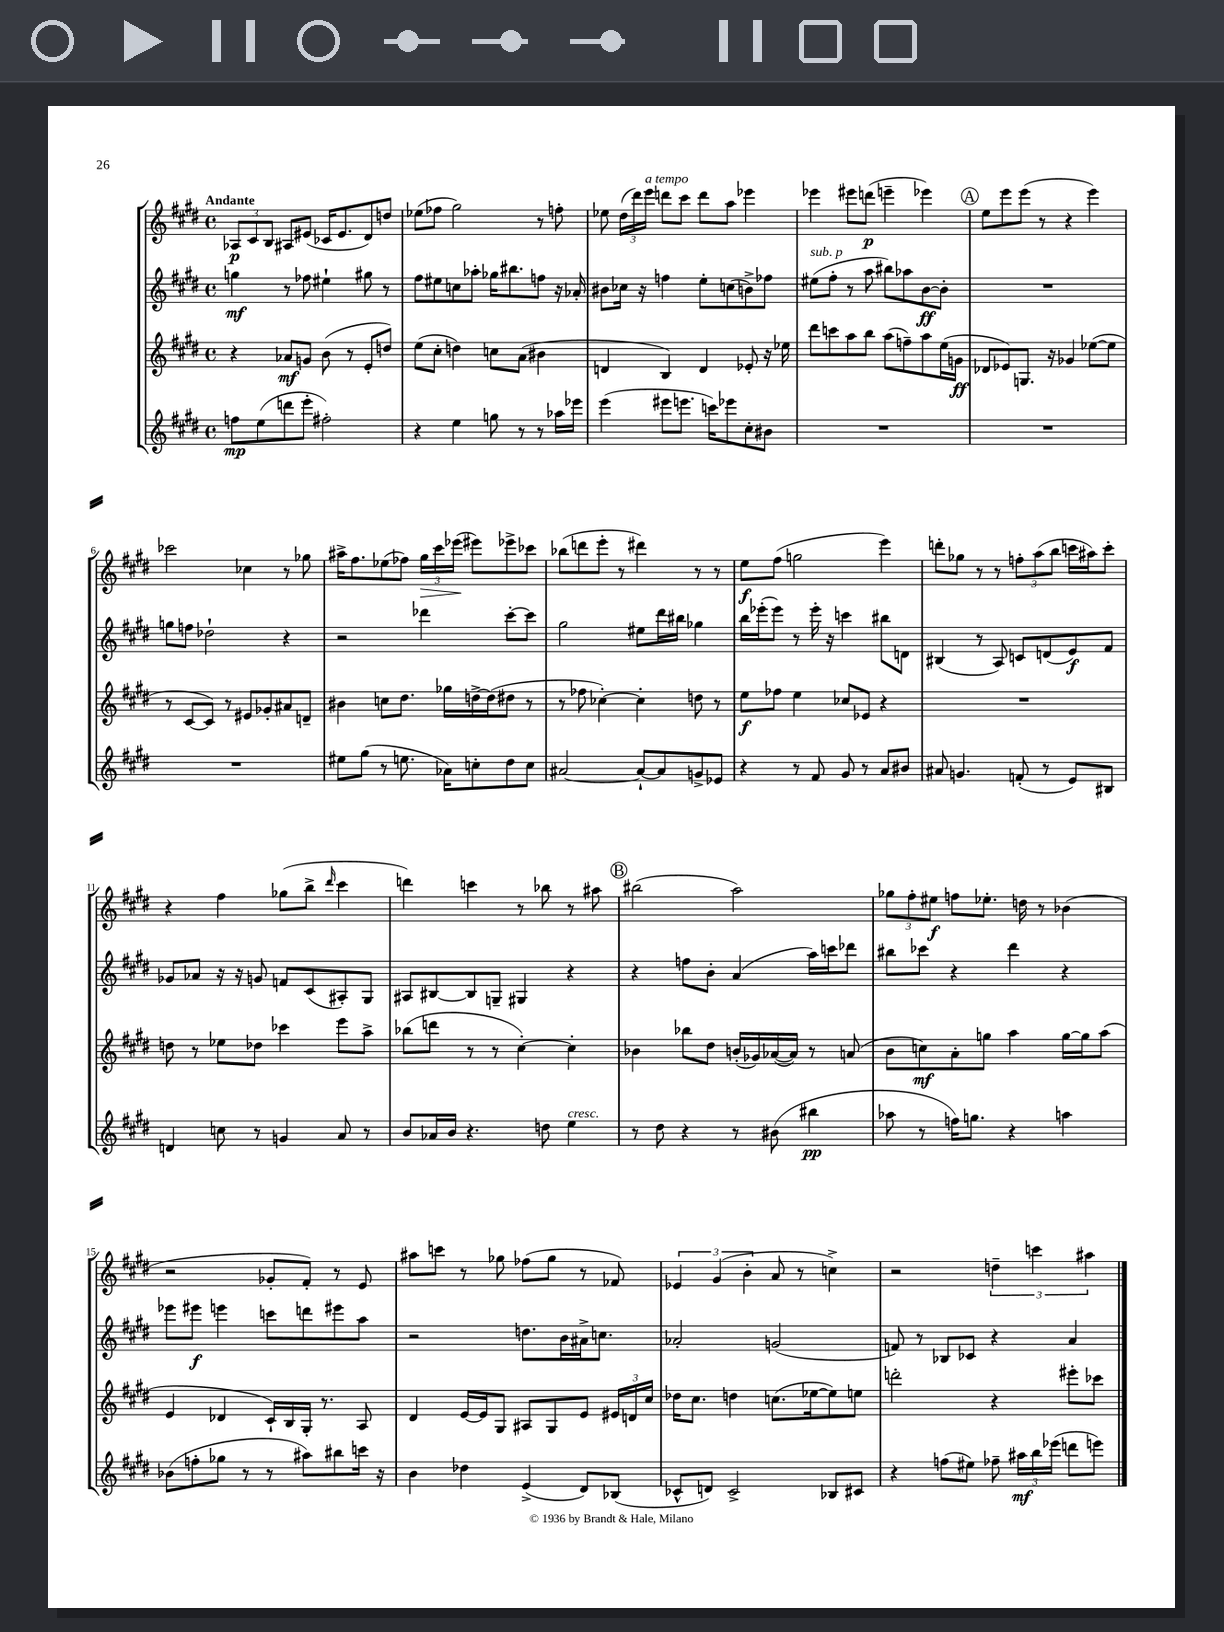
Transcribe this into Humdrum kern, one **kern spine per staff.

**kern	**dynam	**kern	**dynam	**kern	**dynam	**kern	**dynam
*part4	*part4	*part3	*part3	*part2	*part2	*part1	*part1
*staff4	*staff4	*staff3	*staff3	*staff2	*staff2	*staff1	*staff1
*clefG2	*	*clefG2	*	*clefG2	*	*clefG2	*
*k[f#c#g#d#]	*	*k[f#c#g#d#]	*	*k[f#c#g#d#]	*	*k[f#c#g#d#]	*
*M4/4	*	*M4/4	*	*M4/4	*	*M4/4	*
*met(c)	*	*met(c)	*	*met(c)	*	*met(c)	*
=1	=1	=1	=1	=1	=1	=1	=1
!	!	!	!	!	!	!LO:TX:a:B:t=Andante	!
8ffn\L	mp	4r	.	4ggn\	mf	12A-X/L	p
.	.	.	.	.	.	12c#/	.
(8ee\	.	.	.	.	.	.	.
.	.	.	.	.	.	12B/J	.
8dddn\	.	8a-X/L	mf	8r	.	8A#X/L	.
8eee'\J	.	8gn/J	.	8ff-X\	.	(8e#X/J	.
2ff#X'\)	.	(8b\	.	4ee#X`\	.	16c-X/KL	.
.	.	.	.	.	.	8.e#/	.
.	.	8r	.	.	.	.	.
.	.	8e'/L	.	8gg#X\	.	8d#/)	.
.	.	8ddn/J)	.	8r	.	8ddn/J	.
=2	=2	=2	=2	=2	=2	=2	=2
4r	.	(8ee\L	.	8ff#\L	.	(8ee-X\L	.
.	.	8cc#'\J	.	8ee#X\	.	8ff-X\J	.
4ee\	.	4ddn\)	.	8ccn\	.	2gg#\)	.
.	.	.	.	8aa-X'\J	.	.	.
8ggn\	.	8ccn\L	.	16gg-X\KL	.	.	.
.	.	.	.	8.bb#X\	.	.	.
8r	.	(8a\J	.	.	.	.	.
8r	.	4b#X\	.	8ffn\J	.	8r	.
16aa-X\LL	.	.	.	16r	.	8ffn'\	.
16eee-X\JJ	.	.	.	16a-X'/	.	.	.
=3	=3	=3	=3	=3	=3	=3	=3
(4eee\	.	4dn/	.	8b#X\L	.	8ee-X\	.
.	.	.	.	16cc-X\Jk	.	(24dd#\LL	.
.	.	.	.	.	.	24ddd#\)	.
.	.	.	.	16r	.	.	.
!	!	!	!	!	!	!LO:TX:a:i:t=a tempo	!
.	.	.	.	.	.	24eee\JJ	.
8eee#X\L	.	4B/)	.	4ffn\	.	8dddn\L	.
8.eeen\J	.	.	.	.	.	8ccc#\J	.
.	.	4d/	.	8ee'\L	.	8ddd\L	.
16cccn\KL)	.	.	.	.	.	.	.
8eee-X\	.	.	.	(8ccn\	.	8aa\J	.
8cc#'\	.	8e-X'/	.	8bn^\)	.	4eee-X\	.
8b#X\J	.	16r	.	8ff-X\J	.	.	.
.	.	16ee-X\	.	.	.	.	.
=4	=4	=4	=4	=4	=4	=4	=4
!	!	!	!	!LO:TX:a:i:t=sub. p	!	!	!
1r	.	8ddd#\L	.	(8ee#X\L	.	4eee-X\	.
.	.	8cccn\	.	8ff#'\J	.	.	.
.	.	8aa\	.	8r	.	8eee#X\L	.
.	.	8bb\J	.	8aa\	.	(8dddn\J	p
.	.	(8aa\L	.	8bb#X\L)	.	4eeen~\	.
.	.	8ffn~\)	.	8aa-X\	.	.	.
.	.	8aa\	.	[8b\	ff	4eee-X\)	.
.	.	(16ee\L	.	8b'\J]	.	.	.
.	.	16gn\JJ	ff	.	.	.	.
!!LO:REH:place=s1:t=A
=5	=5	=5	=5	=5	=5	=5	=5
1r	.	8d-X/L	.	1r	.	8ee\L	.
.	.	8e-X/)	.	.	.	8eee\	.
.	.	8.Gn/J	.	.	.	(8eee\J	.
.	.	.	.	.	.	8r	.
.	.	16r	.	.	.	.	.
.	.	4g-X/	.	.	.	4r	.
.	.	([8ee-X\L	.	.	.	4eee\)	.
.	.	8ee-\J]	.	.	.	.	.
!!LO:LB:g=z
=6	=6	=6	=6	=6	=6	=6	=6
1r	.	8r	.	8ggn\L	.	2ccc-X\	.
.	.	[8c#/L	.	8ffn\J	.	.	.
.	.	8c#/J])	.	2dd-X`\	.	.	.
.	.	8r	.	.	.	.	.
.	.	8e#X/L	.	.	.	4cc-X\	.
.	.	8g-X'/	.	.	.	.	.
.	.	8a#X/	.	4r	.	8r	.
.	.	8dn~/J	.	.	.	8gg-X\	.
=7	=7	=7	=7	=7	=7	=7	=7
8ee#X\L	.	4b#X\	.	2r	.	16aa#X^\KL	.
.	.	.	.	.	.	8.ff#\	.
(8gg#\J	.	.	.	.	.	.	.
8r	.	8ccn\L	.	.	.	(8ee-X\	.
8.een\	.	8.dd#\J	.	.	.	8ff-X\J)	.
!	!	!	!	!	!	!	!LO:HP:b
.	.	.	.	4ddd-X\	.	24gg#\LL	>
.	.	.	.	.	.	24ccc#\	.
16a-X\KL)	.	16gg-X\LL	.	.	.	.	.
.	.	.	.	.	.	(24eee-X\JJ	.
8ccn'\	.	[16ddn^\	.	.	.	8eee#X\L)	]
.	.	(16dd\J]	.	.	.	.	.
8dd#\	.	8dd#X\J	.	[8ccc#'\L	.	8eee-X^\	.
8cc\J	.	8r	.	8ccc#\J]	.	8ccc-X\J	.
=8	=8	=8	=8	=8	=8	=8	=8
[2a#X/	.	8r	.	2gg#\	.	(8bb-X\L	.
.	.	8ff-X\	.	.	.	8dddn\	.
.	.	[4cc-X'\)	.	.	.	8eee'\J	.
.	.	.	.	.	.	8r	.
8a#`/L_	.	4cc-'\]	.	8ee#X\L	.	4ddd#X\)	.
8a#/]	.	.	.	16ddd#\L	.	.	.
.	.	.	.	16bb#X\JJ	.	.	.
8gn^/	.	8ddn\	.	4gg-X\	.	8r	.
8e-X/J	.	8r	.	.	.	8r	.
=9	=9	=9	=9	=9	=9	=9	=9
4r	.	8ee\L	f	16bb\LL	.	8ee\L	f
.	.	.	.	(16eee-X'\J	.	.	.
.	.	8ff-X\J	.	8eee-\J)	.	(8ff#\J	.
8r	.	4ee\	.	8r	.	2ggn\	.
8f#/	.	.	.	16eee-'\	.	.	.
.	.	.	.	16r	.	.	.
8g#/	.	8cc-X/L	.	4cccn\	.	.	.
8r	.	8e-X/J	.	.	.	.	.
8a/L	.	4r	.	8bb#X\L	.	4eee\)	.
8b#X/J	.	.	.	8dn\J	.	.	.
=10	=10	=10	=10	=10	=10	=10	=10
8a#X/	.	1r	.	(4B#X/	.	8dddn'\L	.
4.gn/	.	.	.	.	.	8gg-X\J	.
.	.	.	.	8r	.	8r	.
.	.	.	.	8A/)	.	8r	.
(8fn'/	.	.	.	8cn/L	.	12ffn'\L	.
.	.	.	.	.	.	(12aa\	.
8r	.	.	.	(8dn/	.	.	.
.	.	.	.	.	.	12bb\J	.
8e/L)	.	.	.	8e/)	f	16cccn\LL	.
.	.	.	.	.	.	16aa#X\J)	.
8B#X/J	.	.	.	8f#/J	.	8ccc'\J	.
!!LO:LB:g=z
=11	=11	=11	=11	=11	=11	=11	=11
4dn/	.	8ddn\	.	8g-X/L	.	4r	.
.	.	8r	.	8a-X/J	.	.	.
8ccn\	.	8ee-X\L	.	16r	.	4ff#\	.
.	.	.	.	16r	.	.	.
8r	.	8dd-X\J	.	8gn/	.	.	.
4gn/	.	4ccc-X\	.	8fn/L	.	(8gg-X\L	.
.	.	.	.	(8c#/	.	8bb^\J	.
.	.	.	.	.	.	16qqddd#/	.
8a/	.	8eee\L	.	8A#X'/)	.	4ccc#\	.
8r	.	8aa^\J	.	8G#/J	.	.	.
=12	=12	=12	=12	=12	=12	=12	=12
8b/L	.	(8bb-X\L	.	8A#X/L	.	4dddn\)	.
16a-X/L	.	8dddn\J	.	[8B#X/	.	.	.
16b/JJ	.	.	.	.	.	.	.
4.r	.	8r	.	8B#/]	.	4cccn\	.
.	.	8r	.	8Gn~/J	.	.	.
.	.	[4cc#'\)	.	4G#X/	.	8r	.
8ddn\	.	.	.	.	.	8bb-X\	.
!LO:TX:a:i:t=cresc.	!	!	!	!	!	!	!
4ee\	.	4cc#'\]	.	4r	.	8r	.
.	.	.	.	.	.	8aa#X\	.
!!LO:REH:place=s1:t=B
=13	=13	=13	=13	=13	=13	=13	=13
8r	.	4b-X\	.	4r	.	(2bb#X\	.
8dd#\	.	.	.	.	.	.	.
4r	.	8bb-X\L	.	8ffn\L	.	.	.
.	.	8dd#\J	.	8b'\J	.	.	.
8r	.	(16bn'/LL	.	(4a/	.	2aa\)	.
.	.	16g-X/)	.	.	.	.	.
(8b#X\	.	([16a-X/	.	.	.	.	.
.	.	16a-/JJ])	.	.	.	.	.
4bb#X\	pp	8r	.	16aa\LL)	.	.	.
.	.	.	.	16cccn\J	.	.	.
.	.	(8an/	.	8ddd-X\J	.	.	.
=14	=14	=14	=14	=14	=14	=14	=14
8aa-X\	.	8b\L	.	8bb#X\L	.	12gg-X\L	.
.	.	.	.	.	.	12ff#'\	.
8r	.	8ccn\)	mf	8ccc-X\J	.	.	.
.	.	.	.	.	.	12ee#X\J	f
16ffn\KL)	.	8a'\	.	4r	.	8ffn\L	.
8.ggn\J	.	.	.	.	.	.	.
.	.	8ggn\J	.	.	.	8.ee-X'\J	.
4r	.	4aa\	.	4ddd#\	.	.	.
.	.	.	.	.	.	16ddn\	.
.	.	.	.	.	.	8r	.
4aan\	.	[16gg\LL	.	4r	.	(4b-X\	.
.	.	16gg\J]	.	.	.	.	.
.	.	(8aa\J	.	.	.	.	.
!!LO:LB:g=z
=15	=15	=15	=15	=15	=15	=15	=15
(8b-X\L	.	4e/	.	8eee-X\L	.	2r	.
8ffn'\	.	.	.	8eee#X\J	f	.	.
8gg-X\J	.	4d-X/	.	4eeen\	.	.	.
8r	.	.	.	.	.	.	.
8r	.	16c#`/LL)	.	8cccn\L	.	8g-X'/L	.
.	.	16B/	.	.	.	.	.
8aa#X\L)	.	16G#'/JJ	.	8dddn\	.	8f#'/J)	.
.	.	8.r	.	.	.	.	.
8bb#X\	.	.	.	8eee#X\	.	8r	.
16cccn\Jk	.	8A/	.	8aa\J	.	8e/	.
16r	.	.	.	.	.	.	.
=16	=16	=16	=16	=16	=16	=16	=16
4b\	.	4d#/	.	2r	.	8aa#X\L	.
.	.	.	.	.	.	8cccn\J	.
4dd-X\	.	[16e/LL	.	.	.	8r	.
.	.	16e/J]	.	.	.	.	.
.	.	8G#/J	.	.	.	8gg-X\	.
(4e^/	.	8A#X/L	.	8.ddn\L	.	(8ff-X\L	.
.	.	8G#/	.	.	.	8gg-\J	.
.	.	.	.	16b\L	.	.	.
8d#/L)	.	8e/J	.	16a#X^\J	.	8r	.
.	.	.	.	8.ccn\J	.	.	.
(8B-X/J	.	24e#X/LL	.	.	.	8f-X/)	.
.	.	24dn/	.	.	.	.	.
.	.	24cc#/JJ	.	.	.	.	.
=17	=17	=17	=17	=17	=17	=17	=17
8c-X^^/L	.	16dd-X\KL	.	2a-X'/	.	6e-X/	.
.	.	8.cc#\J	.	.	.	.	.
8dn/J)	.	.	.	.	.	.	.
.	.	.	.	.	.	(6g#/	.
2c-^/	.	4ddn\	.	.	.	.	.
.	.	.	.	.	.	6b'\	.
.	.	(8.ccn\L	.	(2gn/	.	8a/	.
.	.	.	.	.	.	8r	.
.	.	[16ee-X\k	.	.	.	.	.
8B-X/L	.	8ee-\])	.	.	.	4ccn^\)	.
8c#X/J	.	8een\J	.	.	.	.	.
=18	=18	=18	=18	=18	=18	=18	=18
4r	.	2dddn'\	.	8fn/)	.	2r	.
.	.	.	.	8r	.	.	.
(8ffn\L	.	.	.	8B-X/L	.	.	.
8ee#X\J)	.	.	.	8c-X/J	.	.	.
8ff-X~\	.	4r	.	4r	.	6ddn~\	.
24aa#X\LL	mf	.	.	.	.	.	.
24bb\	.	.	.	.	.	6cccn\	.
(24eee-X\JJ	.	.	.	.	.	.	.
8dddn\L	.	8eee#X'\L	.	4a/	.	.	.
.	.	.	.	.	.	6aa#X\	.
8eeen\J)	.	8ccc-X\J	.	.	.	.	.
==	==	==	==	==	==	==	==
*-	*-	*-	*-	*-	*-	*-	*-
